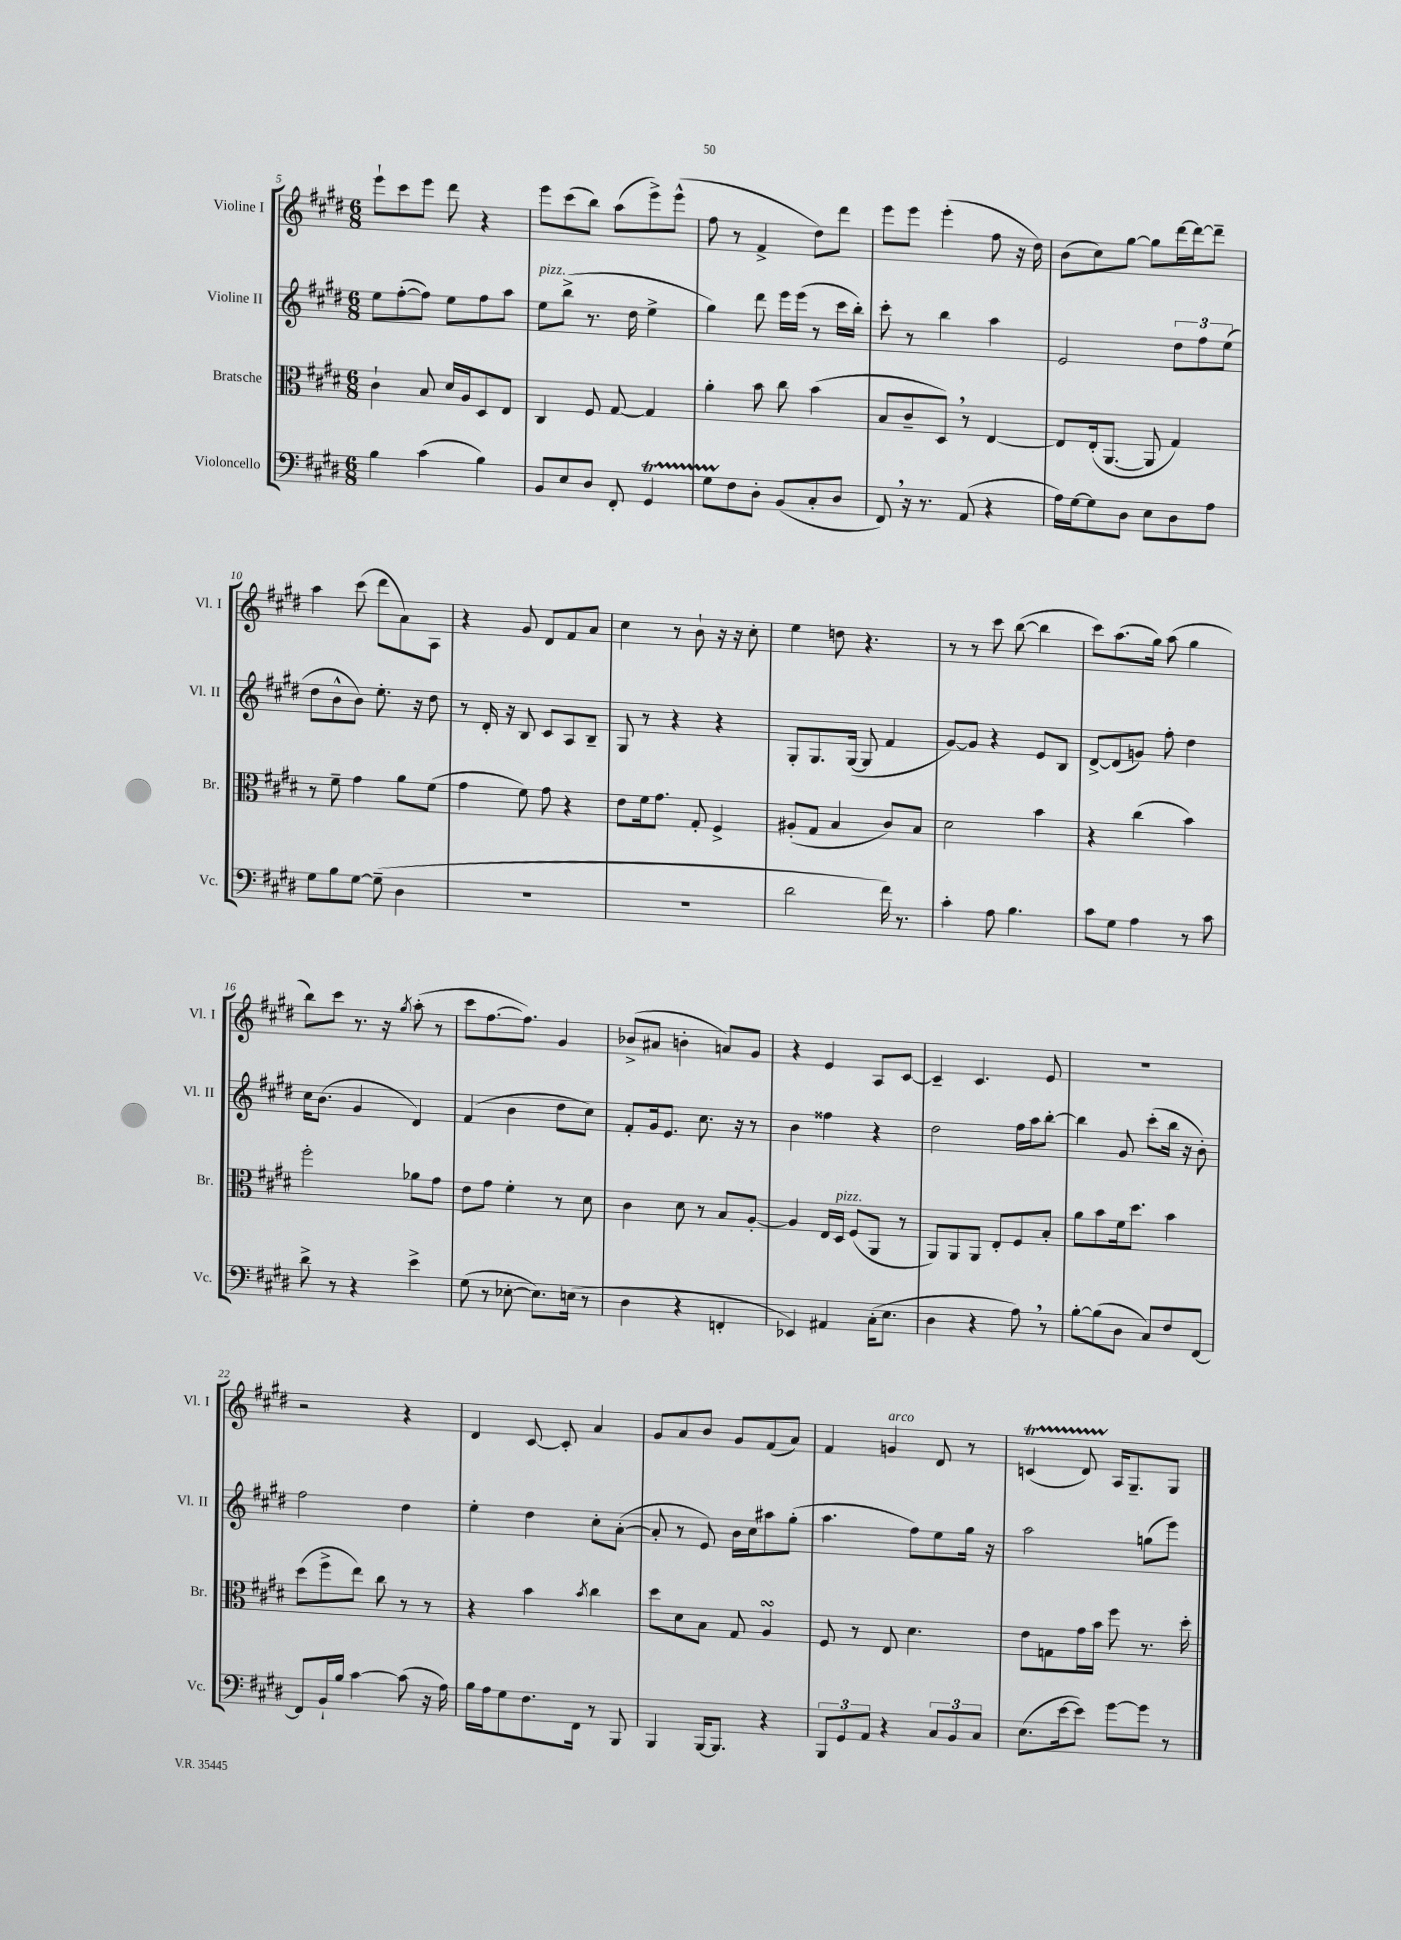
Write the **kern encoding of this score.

**kern	**kern	**kern	**kern
*staff4	*staff3	*staff2	*staff1
*clefF4	*clefC3	*clefG2	*clefG2
*k[f#c#g#d#]	*k[f#c#g#d#]	*k[f#c#g#d#]	*k[f#c#g#d#]
*M6/8	*M6/8	*M6/8	*M6/8
4B	4c#`	8ee	8eee`
.	.	([8ff#'	8ccc#
(4c#	8B	8ff#])	8eee
.	16d#	8ee	8ddd#
.	16A	.	.
4B)	8D#	8ff#	4r
.	8E	8aa	.
=	=	=	=
8BB	4C#	8ee	8eee
8E	.	(8bb^	(8ccc#
8D#	8F#	8.r	8bb)
8FF#'	[8G#	.	(8aa
.	.	16dd#	.
4GG#	4G#]	4ee^	8eee^)
.	.	.	(8eee^^
=	=	=	=
8G#	4a'	4gg#)	8ff#
8F#	.	.	8r
8D#'	8b	8ddd#	4f#^
(8BB	8cc#	16eee	.
.	.	(16eee	.
8C#'	(4b	8r	8dd#)
8D#	.	16ccc#	8ddd#
.	.	16bb')	.
=	=	=	=
8FF#)	8B	8ccc#'	8eee
16r	8c#~	8r	8eee
8.r	.	.	.
.	8D#)	4bb	(4eee'
(8AA	8r	.	.
4r	[4E	4aa	8ff#
.	.	.	16r
.	.	.	16dd#)
=	=	=	=
16A)	8E]	2e	(8b
[16G#	.	.	.
8G#]	(16E'	.	8cc#)
.	[8.AA	.	.
8D#	.	.	[8gg#
8E	8AA]	.	8gg#]
8D#	4G#)	12dd#	[16ddd#
.	.	.	16ddd#_
.	.	12ff#	.
8A	.	.	8ddd#~]
.	.	(12ee	.
=	=	=	=
8G#	8r	8dd#	4aa
8B	8f#~	8b^^	.
[8G#	4g#	8b)	(8ccc#
(8G#~]	.	8.ee'	8ddd#
4D#	8a	.	8a)
.	.	16r	.
.	(8f#	8dd#	8A
=	=	=	=
2.r	4g#	8r	4r
.	.	16d#'	.
.	.	16r	.
.	8f#)	8B	8g#
.	8g#	8c#	8d#
.	4r	8A	8f#
.	.	8B~	8a
=	=	=	=
2.r	8e	8G#	4cc#
.	16f#	8r	.
.	8.g#	.	.
.	.	4r	8r
.	8G#'	.	8b`
.	4F#^	4r	16r
.	.	.	16r
.	.	.	8cc#'
=	=	=	=
2d#	(8A#'	8G#'	4ee
.	8G#	8.G#	.
.	4B	.	8dd
.	.	([16G#	.
.	.	8G#]	4.r
16f#)	8c#)	4f#	.
8.r	.	.	.
.	8B	.	.
=	=	=	=
4c#'	2d#	[8g#)	8r
.	.	8g#]	8r
8A	.	4r	8ccc#
4.B	.	.	([8bb
.	4b	8e	4bb]
.	.	8B	.
=	=	=	=
8c#	4r	[8d#^	8ccc#)
8G#	.	(8d#]	(8.aa
4A	(4cc#	8g)	.
.	.	.	16gg#)
.	.	8ff#'	(8aa
8r	4b)	4dd#	4gg#
8c#	.	.	.
=	=	=	=
8d#^	2ff#'	16cc#	8bb)
.	.	(8.b	.
8r	.	.	8ccc#
4r	.	4g#	8.r
.	.	.	16r
.	.	.	8qgg#
4e^	8a-	4d#)	(8aa'
.	8g#	.	8r
=	=	=	=
(8G#	8e	(4f#	8ccc#
8r	8g#	.	[8.ff#
[8E-'	4f#'	4b	.
.	.	.	8.ff#])
8.E-])	.	.	.
.	8r	8dd#	4g#
(16E	.	.	.
8r	8d#	8cc#)	.
=	=	=	=
4D#	4c#	8f#'	(8b-^
.	.	16g#	8a#
.	.	8.e	.
4r	8d#	.	4b'
.	8r	8.cc#	.
4FF'	8B	.	8a)
.	.	16r	.
.	[8A'	8r	8g#
=	=	=	=
4EE-)	4A]	4b	4r
4AA#	16E	4ff##	4e
.	16D#	.	.
.	(8F#	.	.
(16C#'	8AA	4r	8A
8.E	.	.	.
.	8r	.	[8c#
=	=	=	=
4D#	8AA)	2dd#	4c#~]
.	8AA	.	.
4r	8AA	.	4.c#
.	8E'	.	.
8A)	8F#	16ff#	.
.	.	16aa	.
8r	8B'	[8bb'	8e
=	=	=	=
[8B'	8a	4bb]	2.r
(8B]	8b	.	.
8D#	16f#	8g#	.
.	8.dd#	.	.
8C#)	.	(8ccc#'	.
8F#	4b	16bb	.
.	.	16r	.
[8FF#	.	8b')	.
=	=	=	=
8FF#]	(8dd#	2ff#	2r
16BB`	8ff#^	.	.
16B	.	.	.
[4c#	8ee)	.	.
.	8cc#	.	.
(8c#]	8r	4dd#	4r
16r	8r	.	.
16A)	.	.	.
=	=	=	=
16B	4r	4ee'	4d#
16A	.	.	.
8G#	.	.	.
8.F#	4b	4dd#	[8c#
.	.	.	8c#']
16FF#	.	.	.
.	8qb	.	.
8r	4cc#	8cc#'	4a
8BBB	.	([8a'	.
=	=	=	=
4BBB	8dd#	8a']	8g#
.	8d#	8r	8a
[16BBB	8B	8e)	8b
8.BBB]	.	.	.
.	8G#	16b	8g#
.	.	16cc#	.
4r	4A	8aa#	(8f#
.	.	(8gg#'	8a)
=	=	=	=
12BBB	8F#	4.aa	4f#
12GG#	.	.	.
.	8r	.	.
12AA	.	.	.
4r	8E	.	4g
.	4.d#	8ff#)	.
12C#	.	8ee	8d#
12BB	.	.	.
.	.	16gg#	8r
12C#	.	.	.
.	.	16r	.
=	=	=	=
(8.E	8e	2aa	(4c
.	8G	.	.
[16e	.	.	.
8e])	16g#	.	8d#)
.	16b	.	.
[8g#	8ff#	.	16A
.	.	.	8.G#~
8g#]	8.r	(8gg	.
8r	.	8eee)	8G#
.	16dd#'	.	.
==	==	==	==
*-	*-	*-	*-
